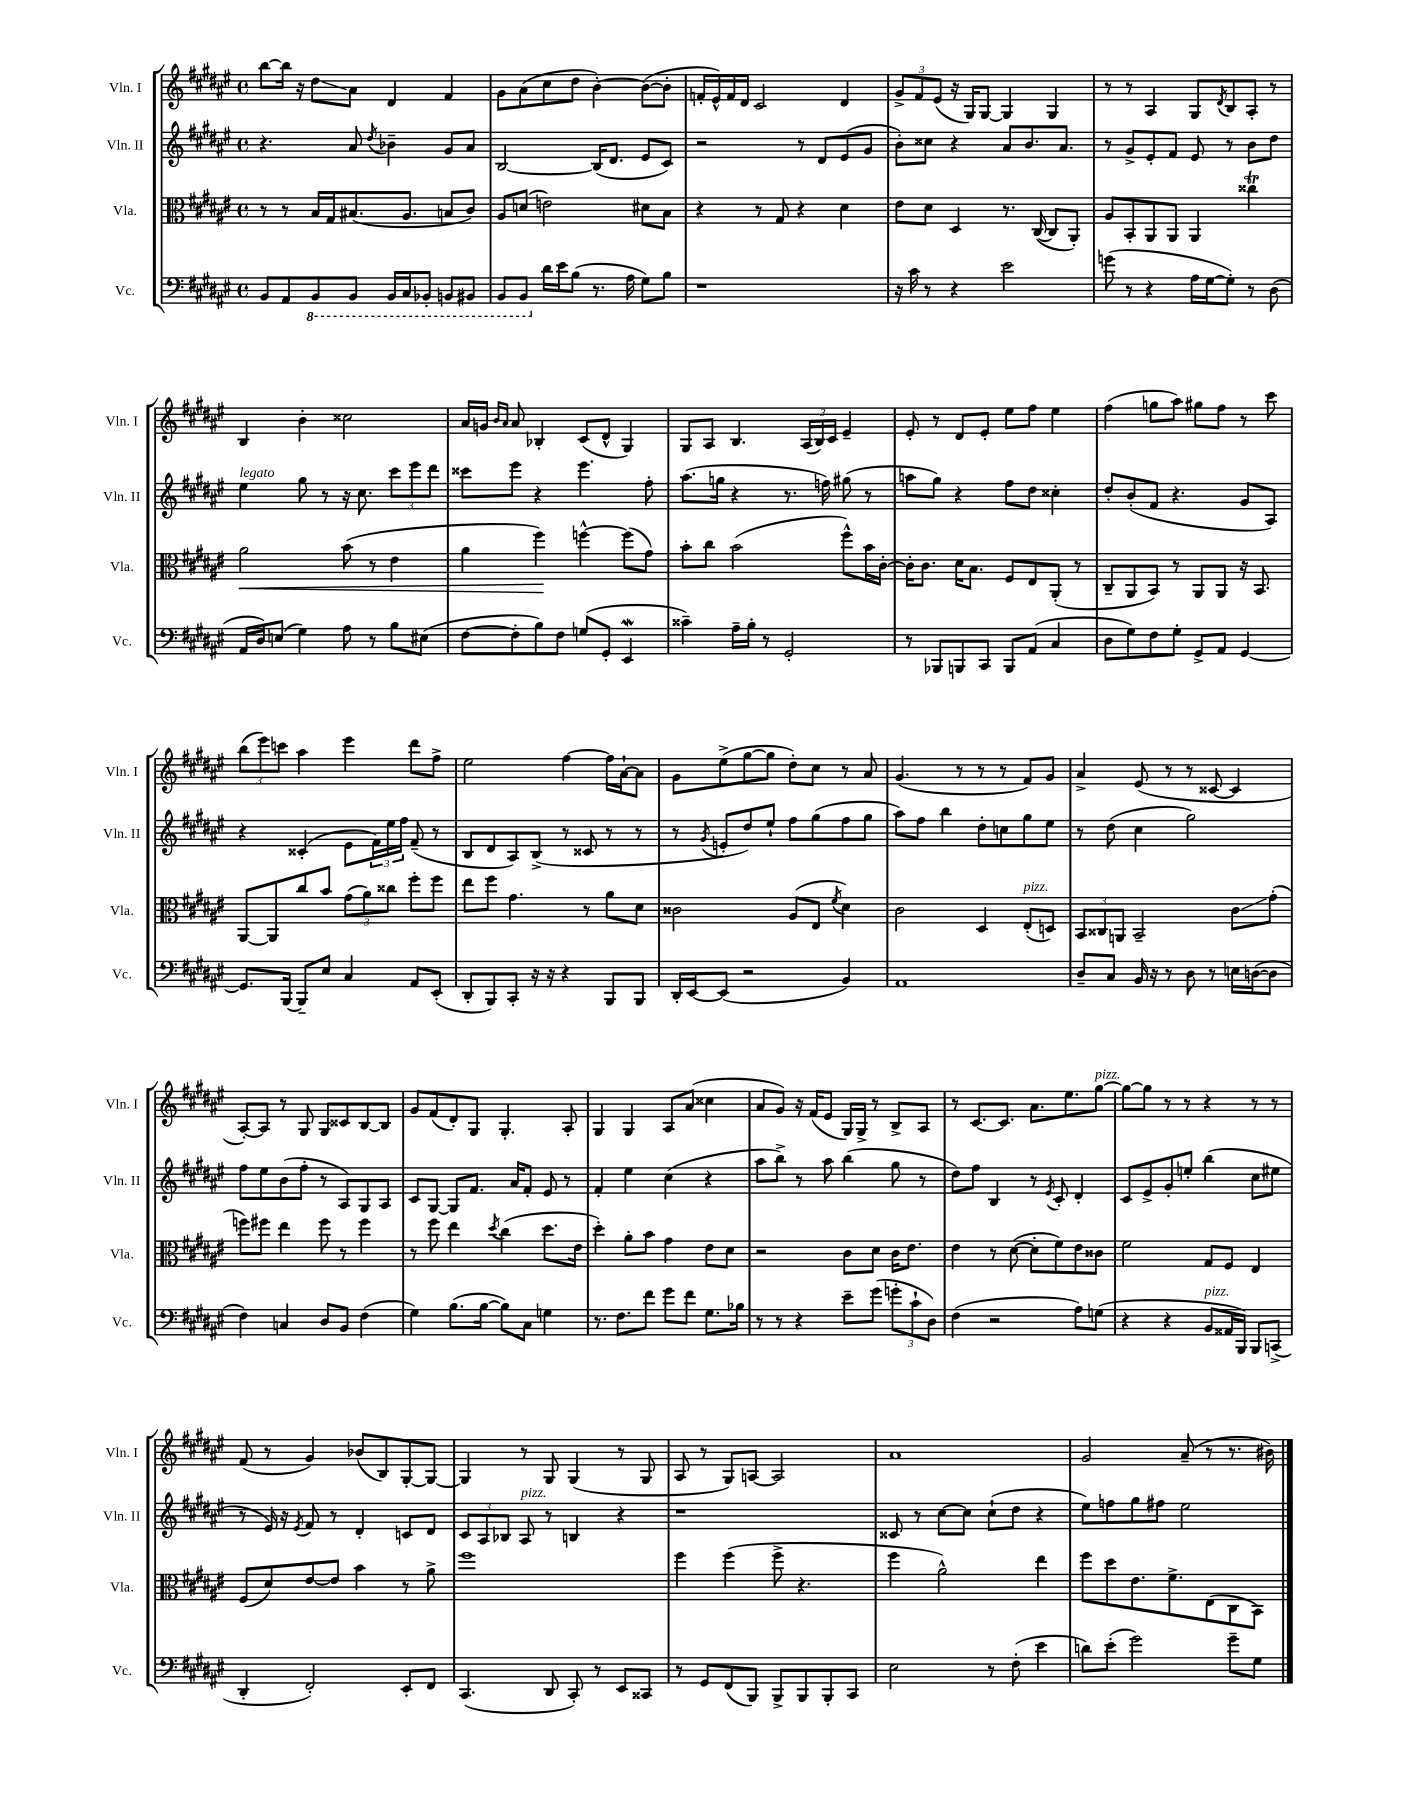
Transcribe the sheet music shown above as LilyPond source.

<<
\new StaffGroup <<
\new Staff = "s0" \with { instrumentName = "Vln. I" shortInstrumentName = "Vln. I" } {
    \clef treble \key fis \major \defaultTimeSignature \time 4/4
    b''8~ b''16 r16 dis''8\glissando ais'8 dis'4 fis'4 |
    gis'8 ais'8( cis''8 dis''8 b'4~-.) b'8~( b'8-. |
    f'16-. eis'16-^) f'16 dis'16 cis'2 dis'4 |
    \tuplet 3/2 { gis'8-> fis'8 eis'8( } r16 gis16) gis8~ gis4 gis4 |
    r8 r8 ais4 gis8 \acciaccatura { dis'8 } b8 ais8-. r8 |
    b4 b'4-. cisis''2 |
    ais'16 g'16 \grace { b'16 ais'16 } ais'8 bes4-. cis'8( dis'8-^ gis4) |
    gis8 ais8 b4. \tuplet 3/2 { ais16( b16) cis'16 } eis'4-- |
    eis'8-. r8 dis'8 eis'8-. eis''8 fis''8 eis''4 |
    fis''4( g''8 ais''8) gis''8 fis''8 r8 cis'''8 |
    \tuplet 3/2 { b''8( eis'''8) c'''8 } ais''4 eis'''4 dis'''8 fis''8-> |
    eis''2 fis''4~ fis''16 ais'16~-! ais'8 |
    gis'8 eis''8->( gis''8~ gis''8 dis''8-.) cis''8 r8 ais'8 |
    gis'4.( r8 r8 r8 fis'8) gis'8 |
    ais'4-> eis'8( r8 r8 cisis'8~ cisis'4 |
    ais8~-.) ais8 r8 gis8 gis8 cisis'8 b8~ b8 |
    gis'8 fis'8( dis'8-.) gis8 gis4.-. ais8-. |
    gis4 gis4 ais8 ais'8( cisis''4 |
    ais'8 gis'8) r16 fis'16( eis'8 gis16) gis16-> r8 b8-> ais8 |
    r8 cis'8.~ cis'8. ais'8. eis''8. gis''8~^\markup { \italic "pizz." } |
    gis''8~ gis''8 r8 r8 r4 r8 r8 |
    fis'8( r8 gis'4) bes'8( b8) gis8~-. gis8~ |
    gis4 r8 gis8 gis4( r8 gis8 |
    ais8 r8 gis8) a8~ a2 |
    ais'1 |
    gis'2 ais'8--( r8 r8. bis'16) \bar "|." |
}
\new Staff = "s1" \with { instrumentName = "Vln. II" shortInstrumentName = "Vln. II" } {
    \clef treble \key fis \major \defaultTimeSignature \time 4/4
    r4. ais'8 \acciaccatura { dis''8 } bes'4-- gis'8 ais'8 |
    b2~ b16( dis'8. eis'8 cis'8) |
    r2 r8 dis'8 eis'8( gis'8 |
    b'8-.) cisis''8 r4 ais'8 b'8. ais'8. |
    r8 gis'8-> eis'8-. fis'8 eis'8 r8 b'8 dis''8 |
    eis''4^\markup { \italic "legato" } gis''8 r8 r16 cis''8. \tuplet 3/2 { cis'''8 eis'''8 dis'''8 } |
    cisis'''8 eis'''8 r4 eis'''4. fis''8-. |
    ais''8.( g''16 r4 r8. f''16) gis''8( r8 |
    a''8 gis''8) r4 fis''8 dis''8 cisis''4-. |
    dis''8-. b'8-.( fis'8 r4. gis'8 ais8) |
    r4 cisis'4-.( eis'8 \tuplet 3/2 { fis'16) eis''16 fis''16 } fis'8--( r8 |
    b8 dis'8 ais8) b8->( r8 cisis'8 r8 r8 |
    r8 \acciaccatura { gis'8 } e'8-. dis''8) eis''8-! fis''8 gis''8( fis''8 gis''8 |
    ais''8) fis''8 b''4 dis''8-. c''8 gis''8 eis''8 |
    r8 dis''8( cis''4 gis''2) |
    fis''8 eis''8 b'8( fis''8-. r8 ais8) gis8 ais8 |
    cis'8 gis8~ gis8 fis'8. ais'16 fis'8-. eis'8 r8 |
    fis'4-. eis''4 cis''4( r4 |
    ais''8 b''8->) r8 ais''8 b''4( gis''8 r8 |
    dis''8) fis''8 b4 r8 \acciaccatura { eis'8 } cis'8-. dis'4-. |
    cis'8 eis'8-> gis'8-. e''8-. b''4( cis''8 eis''8 |
    r8 eis'16) r16 \acciaccatura { eis'8 } fis'8 r8 dis'4-. c'8 dis'8 |
    \tuplet 3/2 { cis'8 ais8 bes8 } ais8^\markup { \italic "pizz." } r8 b4 r4 |
    r1 |
    cisis'8 r8 cis''8~ cis''8 cis''8-!( dis''8 r4 |
    eis''8) f''8 gis''8 fis''8 eis''2 \bar "|." |
}
\new Staff = "s2" \with { instrumentName = "Vla." shortInstrumentName = "Vla." } {
    \clef alto \key fis \major \defaultTimeSignature \time 4/4
    r8 r8 b16 gis16 bis8.( ais8. b8 cis'8) |
    ais8 d'8( e'2) dis'8 b8 |
    r4 r8 gis8 r4 dis'4 |
    eis'8 dis'8 dis4 r8. cis16~( cis8 ais,8-.) |
    ais8 b,8-. ais,8 ais,8 ais,4 cisis''4\trill |
    ais'2\< b'8( r8 eis'4 |
    ais'4 fis''4\!) f''4~-^ f''8( gis'8) |
    b'8-. cis''8 b'2( fis''8-^) b'16 cis'16~-. |
    cis'16-. cis'8. dis'16 b8. fis8 eis8 ais,8-.( r8 |
    cis8-- ais,8 b,8) r8 ais,8 ais,8 r16 b,8. |
    ais,8~ ais,8 cis''8 b'8 \tuplet 3/2 { gis'8( ais'8) cisis''8 } fis''8-. fis''8 |
    eis''8 fis''8 gis'4. r8 ais'8 dis'8 |
    cisis'2 ais8( eis8 \acciaccatura { fis'8 } dis'4) |
    cis'2 dis4 eis8-.^\markup { \italic "pizz." }( d8) |
    \tuplet 3/2 { b,8 cisis8 a,8 } b,2-- cis'8\glissando gis'8-.( |
    f''8) fis''8 eis''4 fis''8 r8 fis''4 |
    r8 fis''8 eis''4 \acciaccatura { dis''8 } cis''4( dis''8. eis'16 |
    dis''4-.) ais'8-. b'8 gis'4 eis'8 dis'8 |
    r2 cis'8 dis'8 cis'16 eis'8. |
    eis'4 r8 dis'8~( dis'8-. fis'8) eis'8 cisis'8 |
    fis'2 gis8 fis8 eis4 |
    fis8( dis'8) eis'8~ eis'8 b'4 r8 ais'8-> |
    fis''1 |
    fis''4 fis''4( fis''8-> r4. |
    fis''4 ais'2-^) eis''4 |
    fis''8 dis''8 eis'8. fis'8.-> eis8( cis8 b,8) \bar "|." |
}
\new Staff = "s3" \with { instrumentName = "Vc." shortInstrumentName = "Vc." } {
    \clef bass \key fis \major \defaultTimeSignature \time 4/4
    b,8 ais,8 \ottava #-1 b,,8 b,,8 b,,16 cis,16 bes,,8-. b,,8 bis,,8 |
    b,,8 b,,8 \ottava #0 dis'16 eis'16 b8( r8. ais16 gis8) b8 |
    r1 |
    r16 cis'16 r8 r4 eis'2 |
    g'8( r8 r4 ais16 gis16~ gis8-.) r8 dis8( |
    ais,16 dis16) e8( gis4) ais8 r8 b8 eis8( |
    fis8~ fis8-. b8) fis8 g8( gis,8-. eis,4\mordent |
    cisis'4--) ais16-- b16-. r8 gis,2-. |
    r8 bes,,8 b,,8 cis,8 b,,8 ais,8( cis4 |
    dis8 gis8) fis8 gis8-. gis,8-> ais,8 gis,4~ |
    gis,8. b,,16~ b,,8-- eis8 cis4 ais,8 eis,8-.( |
    dis,8-. b,,8) cis,8-. r16 r16 r4 b,,8 b,,8 |
    dis,16-. eis,16~ eis,8( r2 b,4) |
    ais,1 |
    dis8-- cis8 b,16 r16 r8 dis8 r8 e16 d16~( d8 |
    fis4) c4 dis8 b,8 fis4( |
    gis4) b8.( b16~ b8) cis8 g4 |
    r8. fis8. fis'8 gis'8 fis'8 gis8. bes16 |
    r8 r8 r4 eis'8-- gis'8( \tuplet 3/2 { g'8-. cis'8-! dis8) } |
    fis4( r2 ais8) g8( |
    r4 r4 b,8^\markup { \italic "pizz." } aisis,16 b,,16) b,,8 c,8->( |
    dis,4-. fis,2-.) eis,8-. fis,8 |
    cis,4.( dis,8 cis,8-.) r8 eis,8 cisis,8 |
    r8 gis,8 fis,8( b,,8) b,,8-> b,,8 b,,8-. cis,8 |
    eis2 r8 fis8-.( eis'4 |
    d'8) eis'8-.( gis'2) gis'8-- gis8 \bar "|." |
}
>>
>>
\layout { \context { \Score \remove "Bar_number_engraver" } }
